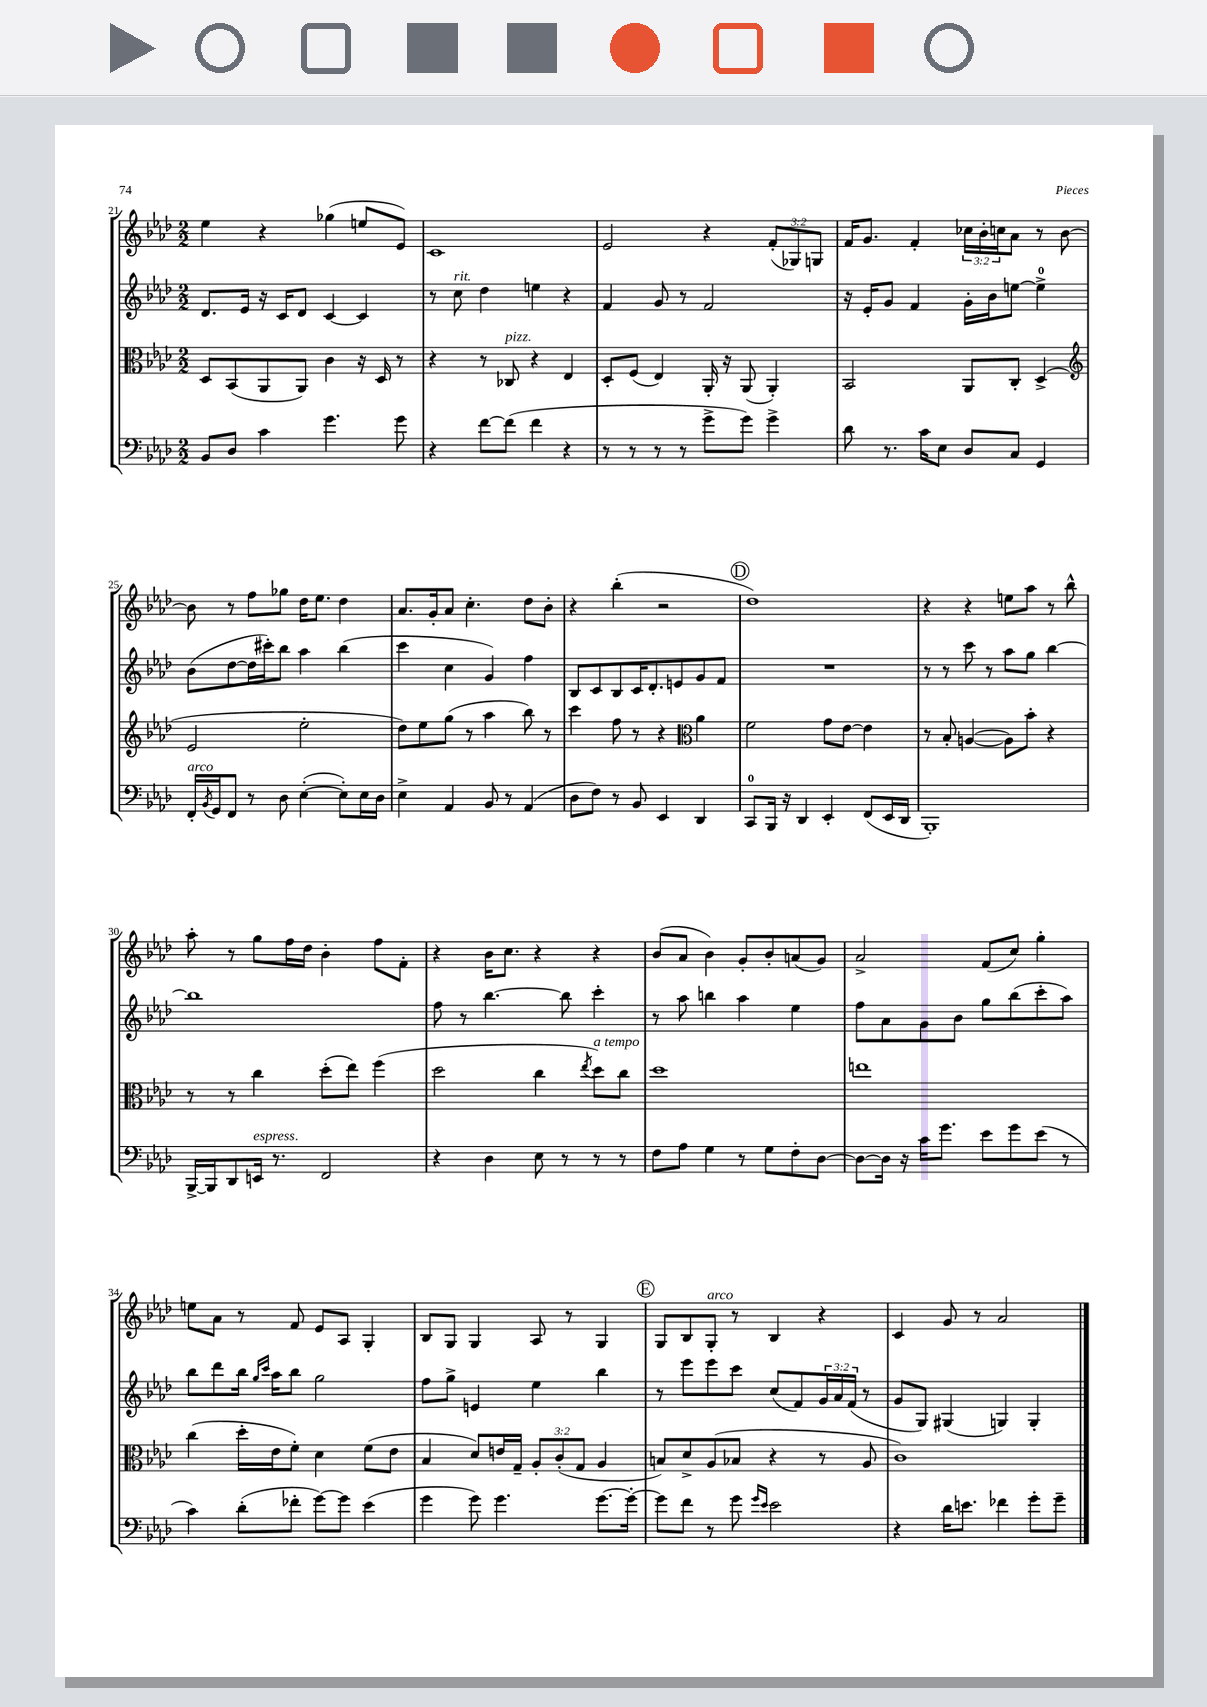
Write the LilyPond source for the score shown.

<<
\new StaffGroup <<
\new Staff = "s0" {
    \clef treble \key aes \major \numericTimeSignature \time 2/2 \override Staff.TupletNumber.text = #tuplet-number::calc-fraction-text
    ees''4 r4 ges''4( e''8 ees'8) |
    c'1 |
    ees'2 r4 \tuplet 3/2 { f'8-.( ges8) g8 } |
    f'16 g'8. f'4-. \tuplet 3/2 { ces''16 bes'16-. c''16 } aes'8 r8 bes'8~ |
    bes'8 r8 f''8 ges''8 des''16 ees''8. des''4 |
    aes'8. g'16-. aes'8 c''4.-. des''8 bes'8-. |
    r4 bes''4-.( r2 |
    \mark \markup { \circle "D" } des''1) |
    r4 r4 e''8 aes''8 r8 bes''8-^ |
    aes''8-. r8 g''8 f''16 des''16 bes'4-. f''8 f'8-. |
    r4 bes'16 c''8. r4 r4 |
    bes'8( aes'8 bes'4) g'8-. bes'8-. a'8( g'8) |
    aes'2-> f'8( c''8) g''4-. |
    e''8 aes'8 r8 f'8 ees'8 aes8 g4-. |
    bes8 g8 g4 aes8 r8 g4 |
    \mark \markup { \circle "E" } g8 bes8 g8-.^\markup { \italic "arco" } r8 bes4 r4 |
    c'4 g'8 r8 aes'2 \bar "|." |
}
\new Staff = "s1" {
    \clef treble \key aes \major \numericTimeSignature \time 2/2 \override Staff.TupletNumber.text = #tuplet-number::calc-fraction-text
    des'8. ees'16 r16 c'16 des'8 c'4~ c'4 |
    r8 c''8^\markup { \italic "rit." } des''4 e''4 r4 |
    f'4 g'8 r8 f'2 |
    r16 ees'16-. g'8 f'4 g'16-. bes'16 e''8~ e''4-0-> |
    bes'8( des''8~ des''16 cis'''16-.) bes''8 aes''4 bes''4( |
    c'''4 c''4 g'4) f''4 |
    bes8 c'8 bes8 c'16 des'8.-. e'8 g'8 f'8 |
    \mark \markup { \circle "D" } R1 |
    r8 r8 c'''8 r8 aes''8 g''8 bes''4~ |
    bes''1 |
    f''8 r8 bes''4.~ bes''8 c'''4-. |
    r8 aes''8 b''4 aes''4 ees''4 |
    f''8 aes'8 g'8 bes'8 g''8 bes''8( c'''8-. aes''8) |
    bes''8 des'''8 bes''16 \grace { g''16 c'''16 } aes''16 bes''8 g''2 |
    f''8 g''8-> e'4 ees''4 bes''4 |
    \mark \markup { \circle "E" } r8 ees'''8 ees'''8 c'''8 c''8( f'8) \tuplet 3/2 { g'16 aes'16 f'16( } r8 |
    g'8 g8) gis4( g4) g4-. \bar "|." |
}
\new Staff = "s2" {
    \clef alto \key aes \major \numericTimeSignature \time 2/2 \override Staff.TupletNumber.text = #tuplet-number::calc-fraction-text
    des8 bes,8( aes,8 aes,8) c'4 r16 des16 r8 |
    r4 r8 ces8^\markup { \italic "pizz." } r4 ees4 |
    des8-. f8( ees4) aes,16-. r16 aes,8( aes,4-.) |
    bes,2 aes,8 c8-. des4->( |
    \clef treble ees'2 ees''2-. |
    des''8) ees''8 g''8( r8 aes''4 bes''8) r8 |
    c'''4 f''8 r8 r4 \clef alto aes'4 |
    \mark \markup { \circle "D" } f'2 g'8 ees'8~ ees'4 |
    r8 bes8-. a4~( a8) bes'8-. r4 |
    r8 r8 c''4 des''8-.( ees''8) f''4( |
    des''2 c''4 \acciaccatura { ees''8 } des''8^\markup { \italic "a tempo" }) c''8 |
    des''1 |
    e''1 |
    c''4( des''16-. ees'16 f'8-.) des'4 f'8( ees'8 |
    bes4 des'8) e'16 g16-- \tuplet 3/2 { aes8-. c'8-.( g8 } aes4 |
    \mark \markup { \circle "E" } b8) des'8-> aes8( bes8 r4 r8 aes8 |
    c'1) \bar "|." |
}
\new Staff = "s3" {
    \clef bass \key aes \major \numericTimeSignature \time 2/2
    bes,8 des8 c'4 g'4. g'8 |
    r4 f'8~ f'8( f'4 r4 |
    r8 r8 r8 r8 g'8-> g'8) g'4-> |
    des'8 r8. c'16 ees8 des8 c8 g,4 |
    f,16-.^\markup { \italic "arco" } \acciaccatura { bes,8 } g,16 f,8 r8 des8 ees4~-.( ees8-.) ees16 des16 |
    ees4-> aes,4 bes,8 r8 aes,4( |
    des8 f8) r8 bes,8 ees,4 des,4 |
    \mark \markup { \circle "D" } c,8-0 bes,,16 r16 des,4 ees,4-. f,8( ees,16 des,16 |
    bes,,1-.) |
    bes,,16~-> bes,,16 des,8 e,16^\markup { \italic "espress." } r8. f,2 |
    r4 des4 ees8 r8 r8 r8 |
    f8 aes8 g4 r8 g8 f8-. des8~ |
    des8~ des16 r16 c'16 g'8. ees'8 g'8 ees'8( r8 |
    c'4) des'8-.( fes'8-. g'8~) g'8 ees'4( |
    g'4 g'8) g'4. g'8.~ g'16~-. |
    \mark \markup { \circle "E" } g'8 f'8 r8 g'8 \grace { g'16 ees'16 } ees'2 |
    r4 des'16 e'8. fes'4 g'8-. g'8-- \bar "|." |
}
>>
>>
\layout { \context { \Score currentBarNumber = #21 } }
